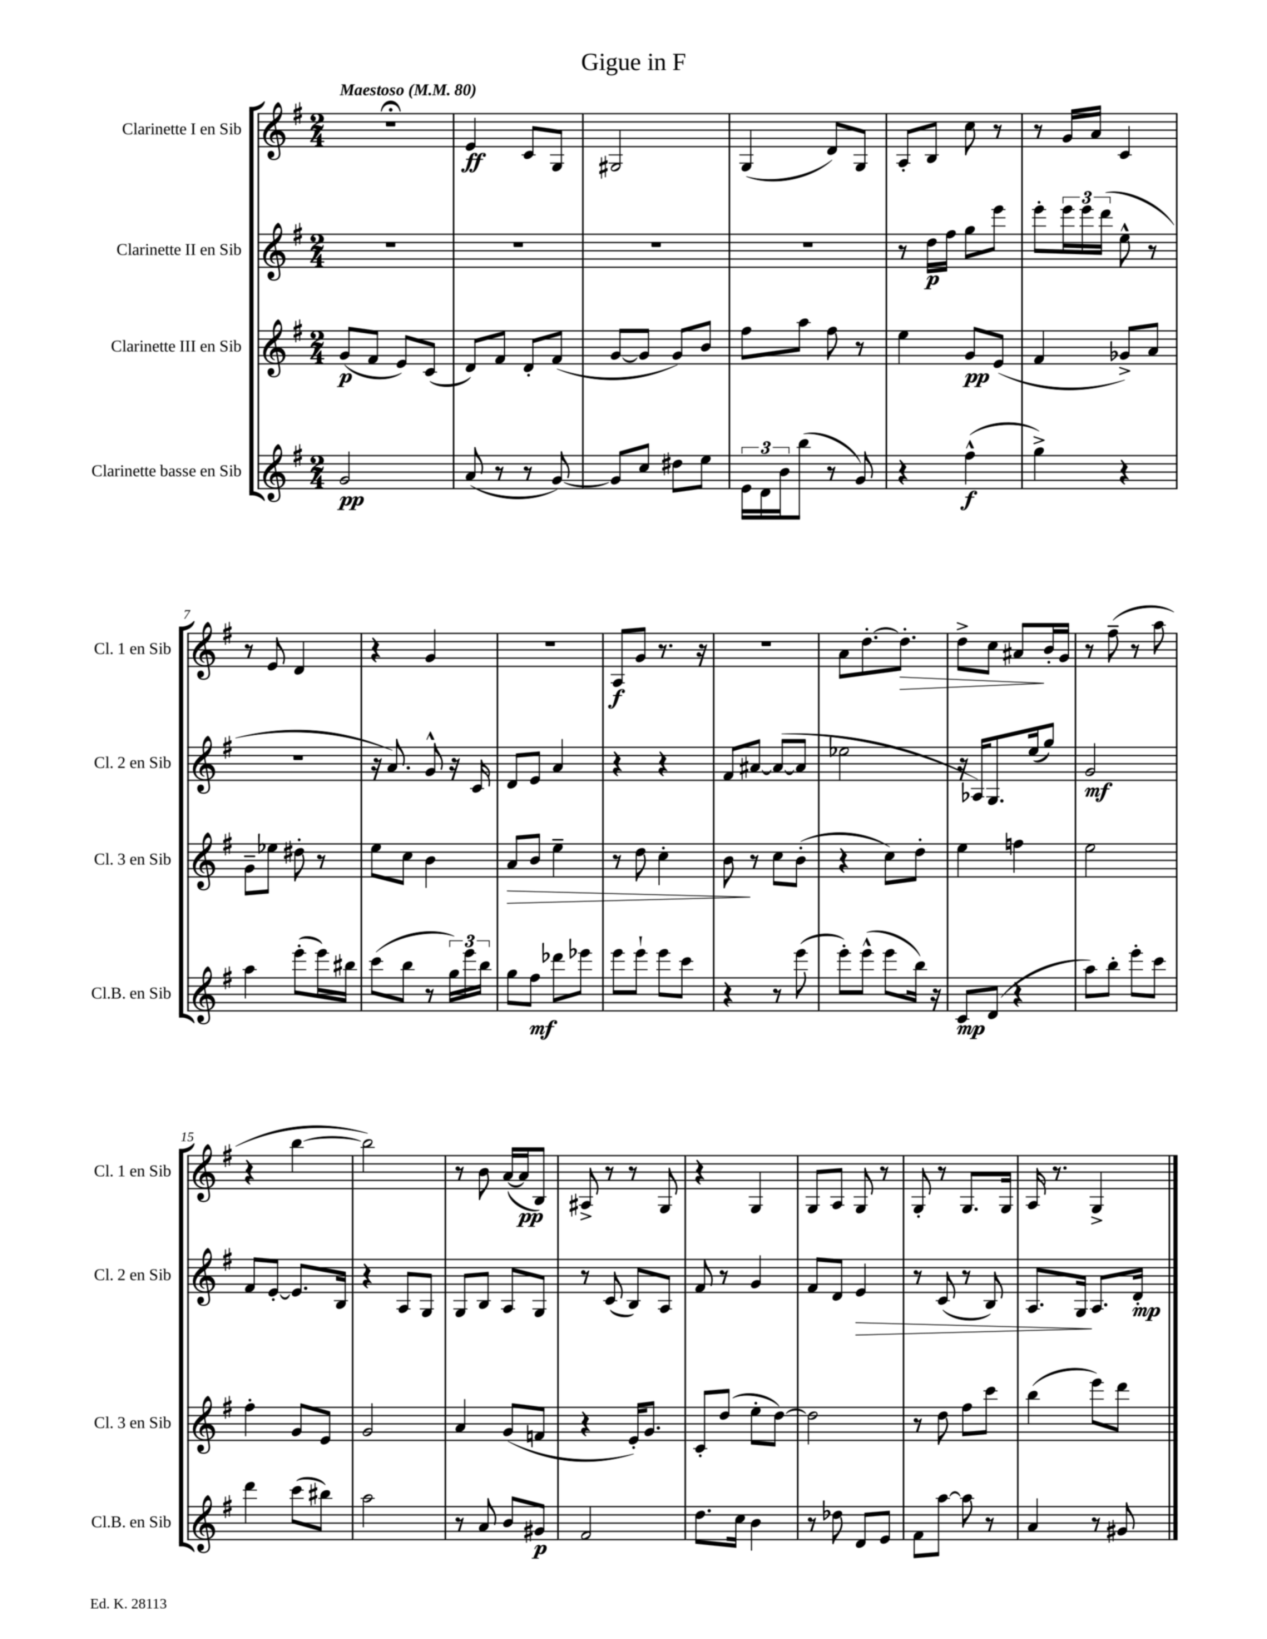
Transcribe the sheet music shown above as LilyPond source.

\header { title = "Gigue in F" }
<<
\new StaffGroup <<
\new Staff = "s0" \with { instrumentName = "Clarinette I en Sib" shortInstrumentName = "Cl. 1 en Sib" } {
    \clef treble \key g \major \numericTimeSignature \time 2/4 \tempo "Maestoso" 4 = 80
    r2\fermata |
    e'4\ff c'8 g8 |
    gis2 |
    g4( d'8) g8 |
    a8-. b8 c''8 r8 |
    r8 g'16 a'16 c'4 |
    r8 e'8 d'4 |
    r4 g'4 |
    R2 |
    a8\f g'8 r8. r16 |
    R2 |
    a'8 d''8.~-. d''8.-.\> |
    d''8-> c''8 ais'8\! b'16-. g'16 |
    r8 fis''8--( r8 a''8 |
    r4 b''4~ |
    b''2) |
    r8 b'8 a'16~( a'16\pp b8) |
    ais8-> r8 r8 g8 |
    r4 g4 |
    g8 a8 g8 r8 |
    g8-. r8 g8. g16 |
    a16 r8. g4-> \bar "|." |
}
\new Staff = "s1" \with { instrumentName = "Clarinette II en Sib" shortInstrumentName = "Cl. 2 en Sib" } {
    \clef treble \key g \major \numericTimeSignature \time 2/4
    R2 |
    R2 |
    R2 |
    R2 |
    r8 d''16\p fis''16 g''8 e'''8 |
    e'''8-. \tuplet 3/2 { e'''16 e'''16 d'''16( } e''8-^ r8 |
    r2 |
    r16 a'8.) g'8-^ r16 c'16 |
    d'8 e'8 a'4 |
    r4 r4 |
    fis'8 ais'8~ ais'8~( ais'8 |
    ees''2 |
    r16 aes16) g8. e''16( g''8) |
    g'2\mf |
    fis'8 e'8~-. e'8. b16 |
    r4 a8 g8 |
    g8 b8 a8 g8 |
    r8 c'8( b8) a8 |
    fis'8 r8 g'4 |
    fis'8 d'8 e'4\> |
    r8 c'8( r8 b8) |
    a8. g16\! a8. d'16-.\mp \bar "|." |
}
\new Staff = "s2" \with { instrumentName = "Clarinette III en Sib" shortInstrumentName = "Cl. 3 en Sib" } {
    \clef treble \key g \major \numericTimeSignature \time 2/4
    g'8\p( fis'8 e'8) c'8( |
    d'8) fis'8 d'8-. fis'8( |
    g'8~ g'8 g'8) b'8 |
    fis''8 a''8 fis''8 r8 |
    e''4 g'8\pp e'8( |
    fis'4 ges'8->) a'8 |
    g'8-- ees''8 dis''8-. r8 |
    e''8 c''8 b'4 |
    a'8\> b'8 e''4-- |
    r8 d''8 c''4-. |
    b'8\! r8 c''8 b'8-.( |
    r4 c''8) d''8-. |
    e''4 f''4 |
    e''2 |
    fis''4-. g'8 e'8 |
    g'2 |
    a'4 g'8( f'8 |
    r4 e'16-.) g'8. |
    c'8-. d''8( e''8-. d''8~) |
    d''2 |
    r8 d''8 fis''8 c'''8 |
    b''4( e'''8) d'''8 \bar "|." |
}
\new Staff = "s3" \with { instrumentName = "Clarinette basse en Sib" shortInstrumentName = "Cl.B. en Sib" } {
    \clef treble \key g \major \numericTimeSignature \time 2/4
    g'2\pp |
    a'8( r8 r8 g'8~) |
    g'8 c''8 dis''8 e''8 |
    \tuplet 3/2 { e'16 d'16 b'16 } b''8( r8 g'8) |
    r4 fis''4-^\f( |
    g''4->) r4 |
    a''4 e'''8-.( e'''16) bis''16 |
    c'''8( b''8 r8 \tuplet 3/2 { g''16) e'''16 b''16 } |
    g''8 fis''8\mf des'''8 ees'''8 |
    e'''8 e'''8-! e'''8 c'''8 |
    r4 r8 e'''8( |
    e'''8-.) e'''8-^( e'''8 b''16) r16 |
    c'8\mp d'8( r4 |
    a''8) b''8-. e'''8-. c'''8 |
    d'''4 c'''8( bis''8) |
    a''2 |
    r8 a'8 b'8 gis'8\p |
    fis'2 |
    d''8. c''16 b'4 |
    r8 des''8 d'8 e'8 |
    fis'8 a''8~ a''8 r8 |
    a'4 r8 gis'8 \bar "|." |
}
>>
>>
